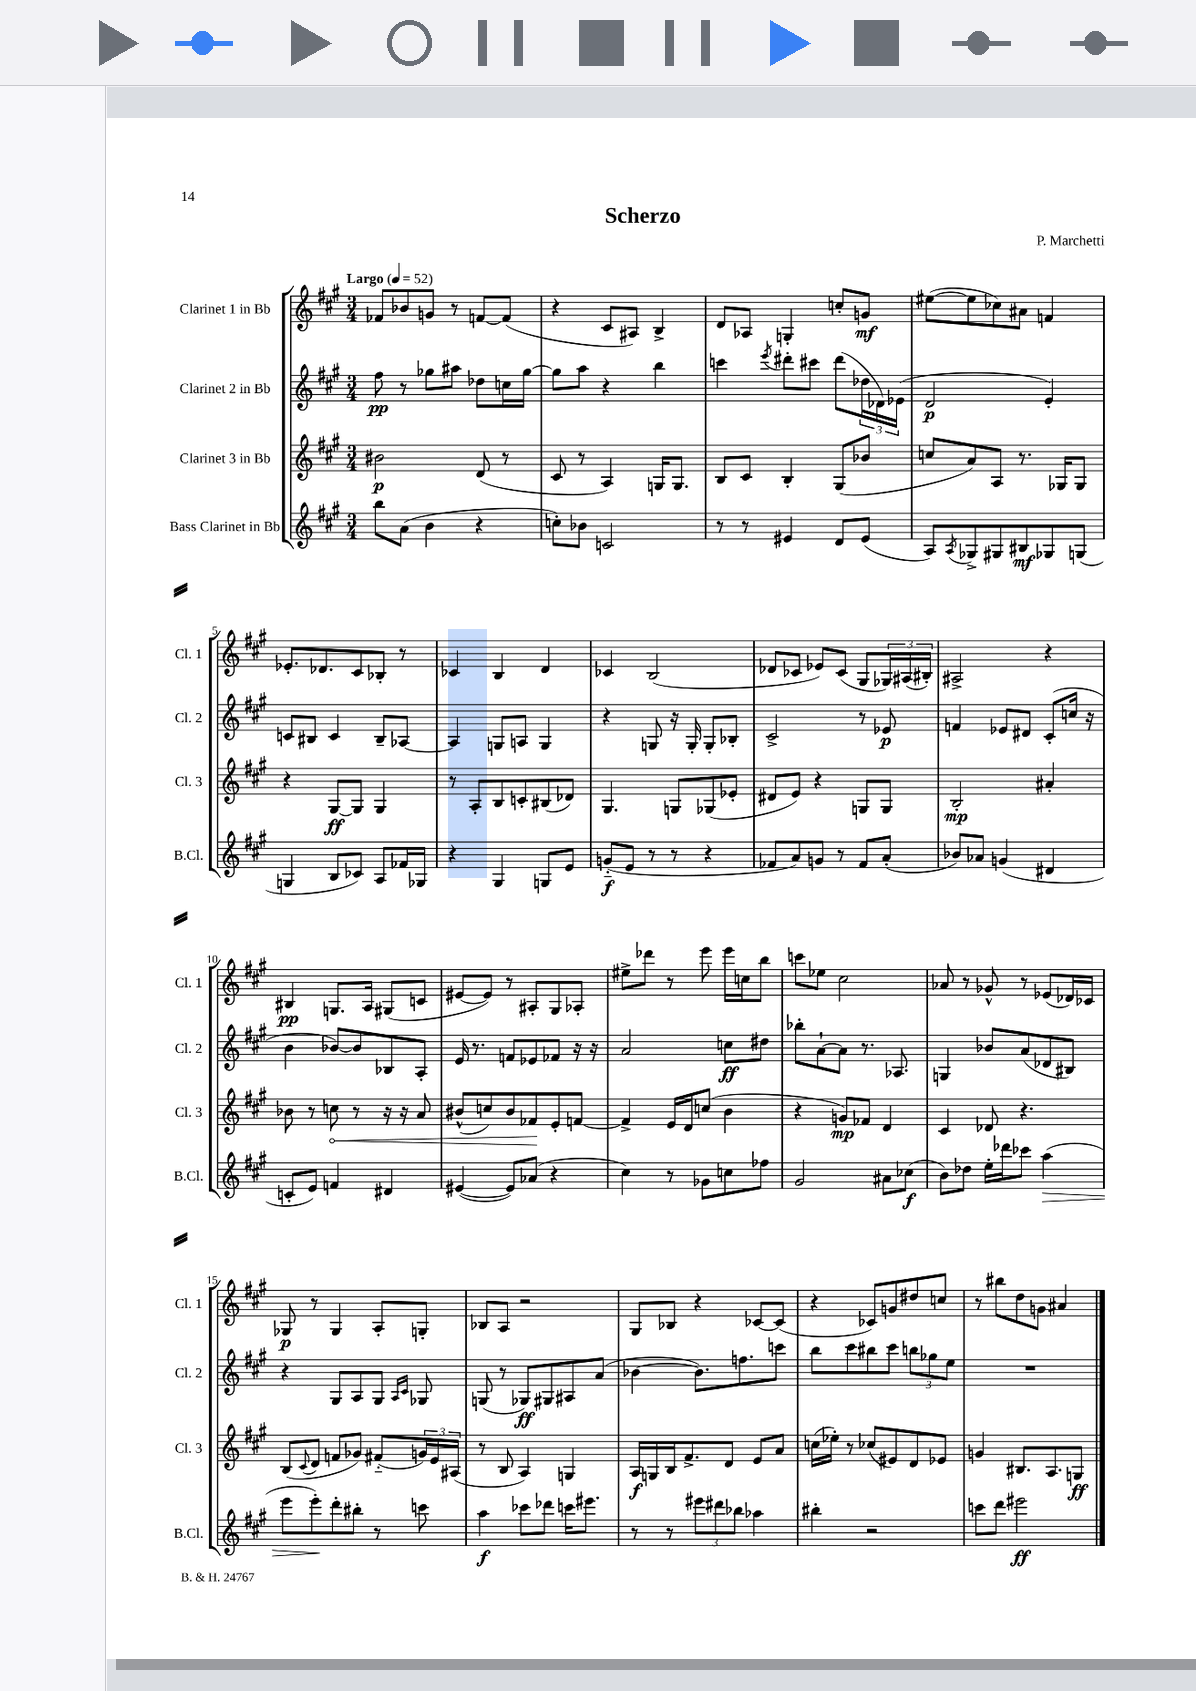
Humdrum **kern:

**kern	**kern	**kern	**kern
*staff4	*staff3	*staff2	*staff1
*clefG2	*clefG2	*clefG2	*clefG2
*k[f#c#g#]	*k[f#c#g#]	*k[f#c#g#]	*k[f#c#g#]
*M3/4	*M3/4	*M3/4	*M3/4
*MM52	*MM52	*MM52	*MM52
8bb	2b#	8ff#	8f-
(8a	.	8r	8b-
4b	.	8gg-	8g
.	.	8aa#	8r
4r	(8d	8dd-	[8f
.	8r	16cc	(8f]
.	.	[16gg-	.
=	=	=	=
8cc')	8c#	8gg-]	4r
8b-	8r	8aa	.
2c	4A)	4r	8c#
.	.	.	8A#)
.	16G	4bb	4B^
.	8.G	.	.
=	=	=	=
8r	8B	4ccc	8d
8r	8c#	.	8A-
.	.	8qeee	.
4e#	4B'	8ddd#'	4G'
.	.	8ccc#	.
8d	(8G#	(8ddd#	8cc'
(8e#	8b-	24dd-	8g
.	.	24d-)	.
.	.	(24e-	.
=	=	=	=
8A)	8cc	2d	([8ee#
8qA	.	.	.
8G-^	8a)	.	8ee#]
8G#	8A	.	8cc-)
8B#	8.r	.	8a#
8G-	.	4e')	4f
.	16G-	.	.
(8G	8G-	.	.
=	=	=	=
4G	4r	8c	8.e-'
.	.	8B#	.
.	.	.	8.d-
8B	[8G#	4c	.
8c-)	8G#]	.	8c#
8A	4G#	8B#~	8B-'
16f-	.	[8A-	8r
16G-	.	.	.
=	=	=	=
4r	8r	4A-]	4c-
.	8A'	.	.
4G#	8B	8G	4B
.	8c'	8A	.
8G	(8B#	4G	4d
8e	8d-)	.	.
=	=	=	=
(8g'~	4.G#	4r	4c-
8e	.	.	.
8r	.	8G	(2B
8r	8G	16r	.
.	.	16G'	.
4r	(8G-	8G'	.
.	8e-'	8B-'	.
=	=	=	=
8f-	8d#	2c#^	8d-
8a)	8e)	.	8c-
8g	4r	.	8e-)
8r	.	.	(8c-
8f-	8G	8r	8G#
(8a'	8G	8e-	24G-)
.	.	.	(24A#
.	.	.	24B#')
=	=	=	=
8b-)	2B'	4f	2A#^
8a-	.	.	.
(4g	.	8e-	.
.	.	8d#	.
4d#	4a#'	(8c#'	4r
.	.	16cc	.
.	.	16r	.
=	=	=	=
8c'	8b-	4b	4B#
8e)	8r	.	.
4f	8cc	[8b-)	8.G
.	8r	8b-]	.
.	.	.	16A
4d#	16r	8B-	(8G#
.	16r	.	.
.	8a	8A'	8c
=	=	=	=
([4e#	(8b#^^	16e	[8e#
.	.	8.r	.
.	8cc)	.	8e#])
8e#])	8b#	8f	8r
(8a-	8f-	8e-	8A#'
4r	8e'	8f-	8G#
.	[8f	16r	8A-'
.	.	16r	.
=	=	=	=
4cc#)	4f^]	2a	8ee#^
.	.	.	8ddd-
8r	16e	.	8r
.	16d	.	.
8g-	(8cc	.	8eee
8cc	4b	8cc	16eee
.	.	.	16cc
8ff-	.	8dd#	8bb
=	=	=	=
2g#	4r	8bb-'	8ccc
.	.	[8a`	8ee-
.	8g)	8a]	2cc#
.	8f-	8.r	.
8a#	4d	.	.
.	.	8.A-	.
(8cc-	.	.	.
=	=	=	=
8b)	4c#	4G	8a-
8dd-	.	.	8r
16ee'	8d-	8b-	8g-^^
16ddd-	.	.	.
8ccc-	4.r	(8a	8r
(4aa	.	8d-	(8e-
.	.	8B#)	16d-)
.	.	.	16c-
=	=	=	=
8eee	(8B	4r	8G-
.	8qqc#	.	.
8eee')	8d	.	8r
8ddd'	8f	8G#	4G-
8bb#'	8g-)	8A	.
8r	(8f#'~	8G#	8A'
.	.	16qqA	.
.	.	16qqc#	.
8ccc	24g)	8G-	8G'
.	24e	.	.
.	(24A#	.	.
=	=	=	=
4aa	8r	(8G	8B-
.	8B	8r	8A
8ccc-	4A)	8G-)	2r
8ddd-	.	8G#	.
16ccc	4G	8A#	.
8.eee#	.	.	.
.	.	(8a	.
=	=	=	=
8r	16A	[4b-	8G#
.	16G	.	.
8r	16B	.	8B-
.	8.f#^	.	.
12eee#	.	8.b-])	4r
12ddd#	.	.	.
.	8d	.	.
12bb-	.	.	.
.	.	8.ff	.
4aa-	8e	.	[8c-
.	8a	8ccc	(8c-]
=	=	=	=
4bb#'	(16cc	8bb	4r
.	16ee-')	.	.
.	8r	8ccc#	.
2r	(8cc-	8bb#	8c-)
.	8e#)	8ccc#	8g
.	8d	12bb	8dd#
.	.	12gg-	.
.	8e-	.	8cc
.	.	12ee	.
=	=	=	=
8ccc	4g	2.r	8r
8ddd	.	.	8bb#
2eee#	8.B#	.	8dd
.	.	.	8g
.	8.A	.	.
.	.	.	4a#
.	8G	.	.
==	==	==	==
*-	*-	*-	*-
